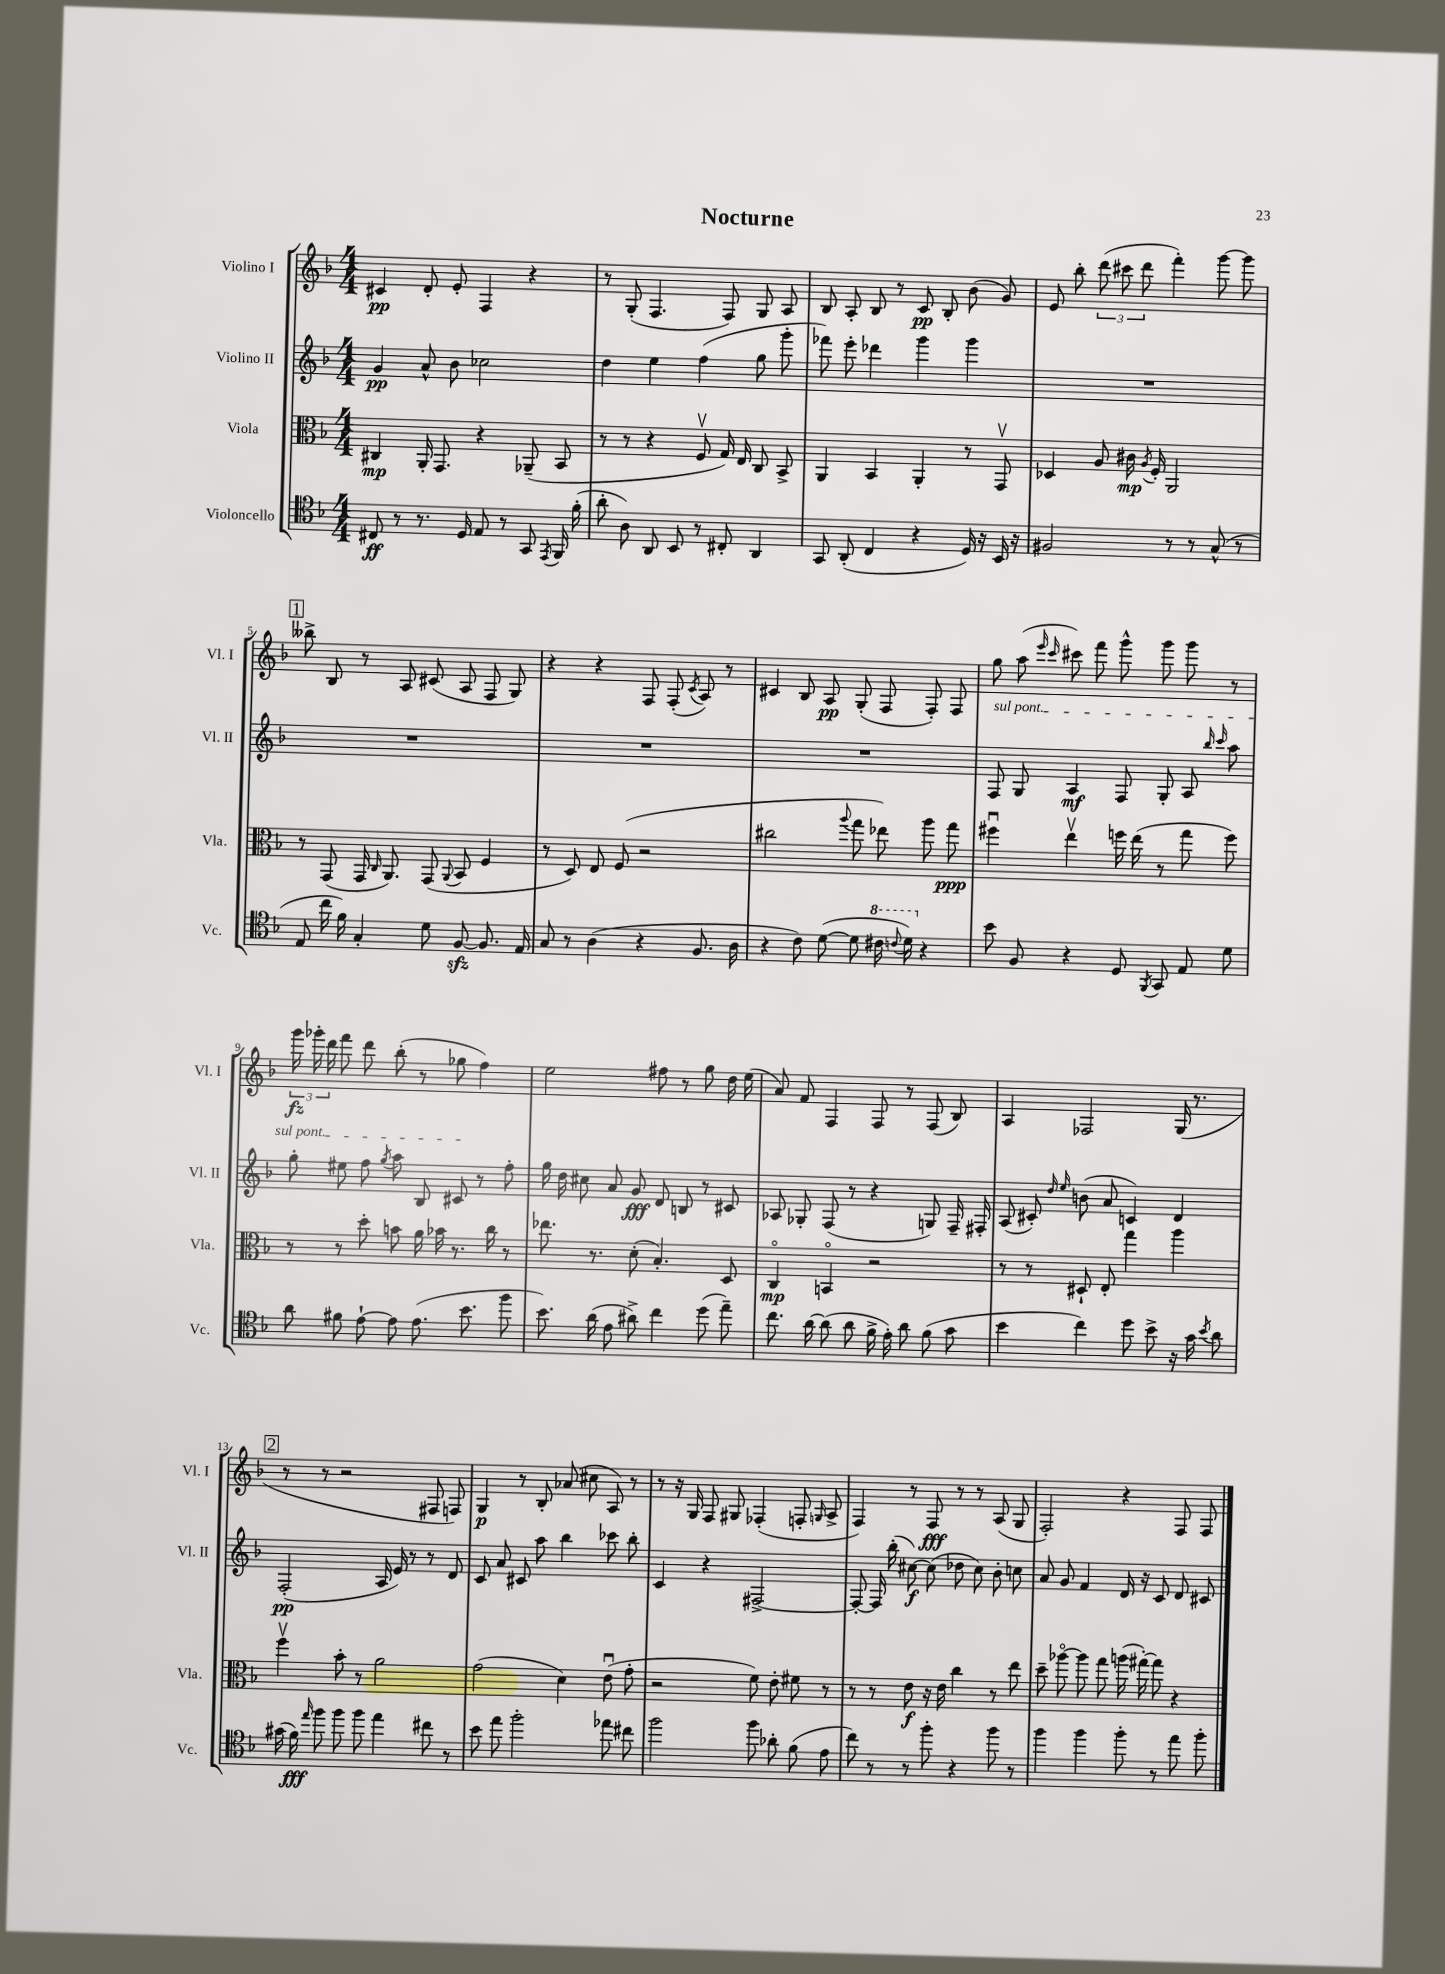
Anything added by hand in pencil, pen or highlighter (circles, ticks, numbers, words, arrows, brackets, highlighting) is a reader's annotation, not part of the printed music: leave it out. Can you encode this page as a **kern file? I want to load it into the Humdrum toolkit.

**kern	**kern	**kern	**kern
*staff4	*staff3	*staff2	*staff1
*clefC4	*clefC3	*clefG2	*clefG2
*k[b-]	*k[b-]	*k[b-]	*k[b-]
*M4/4	*M4/4	*M4/4	*M4/4
8C#/	4C#/	4g/	4c#/
8r	.	.	.
8.r	16AA'/	8a^^/	8d'/
.	8.GG/	.	.
.	.	8b-\	8e'/
16D/	.	.	.
8E/	4r	2cc-\	4F/
8r	.	.	.
8GG/	(8AA-~/	.	4r
8qEE/	.	.	.
16FF/	8BB-/	.	.
(16f'\	.	.	.
=	=	=	=
8a'\	8r	4dd\	8r
8A\)	8r	.	(8G'/
8AA/	4r	4ee\	4.F/
8BB-/	.	.	.
8r	8Fv/	(4ff\	.
8C#'/	16G/)	.	8F/)
.	16E/	.	.
4AA/	8C/	8gg\	8G/
.	8BB-^/	8ggg'\	8A/
=	=	=	=
8GG/	4AA/	8fff-\)	8B-/
(8AA'/	.	8eee'\	8A'/
4C/	4BB-/	4ddd-\	8B-/
.	.	.	8r
4r	4AA'/	4ggg\	8c/
.	.	.	8B-'/
16D/)	8r	4ggg\	(8b-\
16r	.	.	.
16BB-/	8GGv/	.	8g/)
16r	.	.	.
=	=	=	=
2F#/	4D-/	1r	8e/
.	.	.	8bb-'\
.	8A/	.	(12ddd\
.	.	.	12ccc#\
.	16c#\	.	.
.	.	.	12ddd\
.	8qA/	.	.
.	16F'/	.	.
8r	2AA/	.	4fff'\)
8r	.	.	.
(8G^^/	.	.	[8ggg\
8r	.	.	8ggg\]
=	=	=	=
8E/	8r	1r	8bb--^\
16cc\	(8GG/	.	8B-/
16f\)	.	.	.
4G'/	16GG/	.	8r
.	16qqC/	.	.
.	8.AA/)	.	.
.	.	.	8A/
8d\	(8GG/	.	(8c#/
.	8qqAA/	.	.
[8F/	8BB-/	.	8A/
8.F/]	4F/	.	8F/
.	.	.	8G/)
16E/	.	.	.
=	=	=	=
8G/	8r	1r	4r
8r	8D/)	.	.
(4A\	8E/	.	4r
.	(8F/	.	.
4r	2r	.	8F/
.	.	.	(8F'/
.	.	.	8qc/
8.F/	.	.	8A/)
.	.	.	8r
16A\	.	.	.
=	=	=	=
4r	2cc#\	1r	4c#/
8c\)	.	.	8B-/
([8d\	.	.	8A/
.	8qqaa/	.	.
8d\]	8gg\	.	(8G'/
16cc#\	8ee-\)	.	8F/
8qqcc/	.	.	.
16dd\)	.	.	.
4r	8aa\	.	8F'/)
.	8gg\	.	8F/
=	=	=	=
8b-\	4ff#u\	8F/	8gg\
8F/	.	8G/	(8aa\
.	.	.	16qqeee/
.	.	.	16qqccc/
4r	4eev\	4A/	8ccc#\)
.	.	.	8fff\
8D/	16ff\	8F/	8ggg^^\
.	(16ee\	.	.
8qFF/	.	.	.
8GG/	8r	8G'/	8ggg\
8E/	8gg\	8A/	8ggg\
.	.	16qqbb-/	.
.	.	16qqccc/	.
8d\	8ff\)	8aa\	8r
=	=	=	=
8a\	8r	8gg'\	24ggg\
.	.	.	24ggg-'\
.	.	.	24ddd\
8f#\	8r	8ee#\	8fff\
[8e`\	8dd'\	8ff\	8ddd\
.	.	8qgg/	.
8e\]	8b\	8aa\	(8bb-'\
(8.e\	16a\	8B-/	8r
.	16b-\	.	.
.	8.r	8c#/	8gg-\
8.b-\	.	.	.
.	.	8r	4ff\)
.	16cc\	.	.
8ff\	8r	8ff'\	.
=	=	=	=
8.b-\)	8.ee-\	16gg\	2ee\
.	.	16dd\	.
.	.	8cc#\	.
(16a\	8.r	.	.
8e\	.	8a/	.
8a#^\)	(8d'\	8g/	.
4cc\	4.B-'/)	8d/	8ff#\
.	.	8B/	8r
(8dd\	.	8r	8gg\
8ee~\)	8D/	8c#/	16dd\
.	.	.	(16ee\
=	=	=	=
8.cc\	4Co/	8A-/	8a/)
.	.	8G-'/	8f/
[16a\	.	.	.
(8a\]	4BBo/	(8F/	4F/
8a\	.	8r	.
16f^\	2r	4r	8F/
16e'\)	.	.	.
8a\	.	.	8r
(8f\	.	8G/)	(8F/
8g\	.	16F~/	8B-/)
.	.	16F#'/	.
=	=	=	=
4b-\	8r	(8A/	4A/
.	8r	8c#'/)	.
.	.	16qqdd/	.
.	.	16qqee/	.
4cc\)	8D#`/	(8b\	2F-/
.	8E'/	8a/	.
8dd\	4gg\	4c/)	.
8b-^\	.	.	.
16r	4aa\	4d/	(16G/
16g\	.	.	8.r
8qb-/	.	.	.
8a\	.	.	.
=	=	=	=
(16g#\	4ffv\	(2F'/	8r
16f\)	.	.	.
16qqee/	.	.	.
8ff\	.	.	8r
8ff\	8b-'\	.	2r
8ff\	8r	.	.
4ee\	2a\	16A/	.
.	.	16e/)	.
.	.	8r	.
8cc#\	.	8r	8F#/
8r	.	8d/	8F/)
=	=	=	=
8b-\	(2g\	8c/	4G/
8ee\	.	8a/	.
2ff'\	.	8c#/	8r
.	.	8aa\	8B-'/
.	4d\)	4bb-\	(8a-/
.	.	.	8cc#\
8ee-\	(8eu\	8ccc-\	8A/)
8cc#\	8g'\	8bb-'\	8r
=	=	=	=
2ff\	2r	4c/	8r
.	.	.	16r
.	.	.	16G/
.	.	4r	8F/
.	.	.	8G#/
8ff\	8f\)	[2F#^/	(4F-'/
8a-'\	8e'\	.	.
(8f\	8f#\	.	8F'/
.	.	.	16qqG/
8e\	8r	.	8A^/
=	=	=	=
8cc\)	8r	8F#'/_	4F/)
8r	8r	16F#/]	.
.	.	(16bb-'\	.
8r	8e\	[8cc#\)	8r
8ff'\	16r	(8cc#\]	8F/
.	16e\	.	.
4r	4cc\	8dd-\	8r
.	.	8cc#\)	8r
8ff\	8r	8b-'\	(8A/
8r	8ee\	8cc\	8G/
=	=	=	=
4ff\	8dd~\	8a/	2F'/)
.	[8aa-o\	8g/	.
4ff\	8aa-\]	4f/	.
.	8gg\	.	.
8ff'\	(16aa\	16d/	4r
.	[16gg#'\)	16r	.
8r	8gg#\]	8c/	.
8ee\	4r	8d/	8F/
8ff'\	.	8c#/	8F/
==	==	==	==
*-	*-	*-	*-
